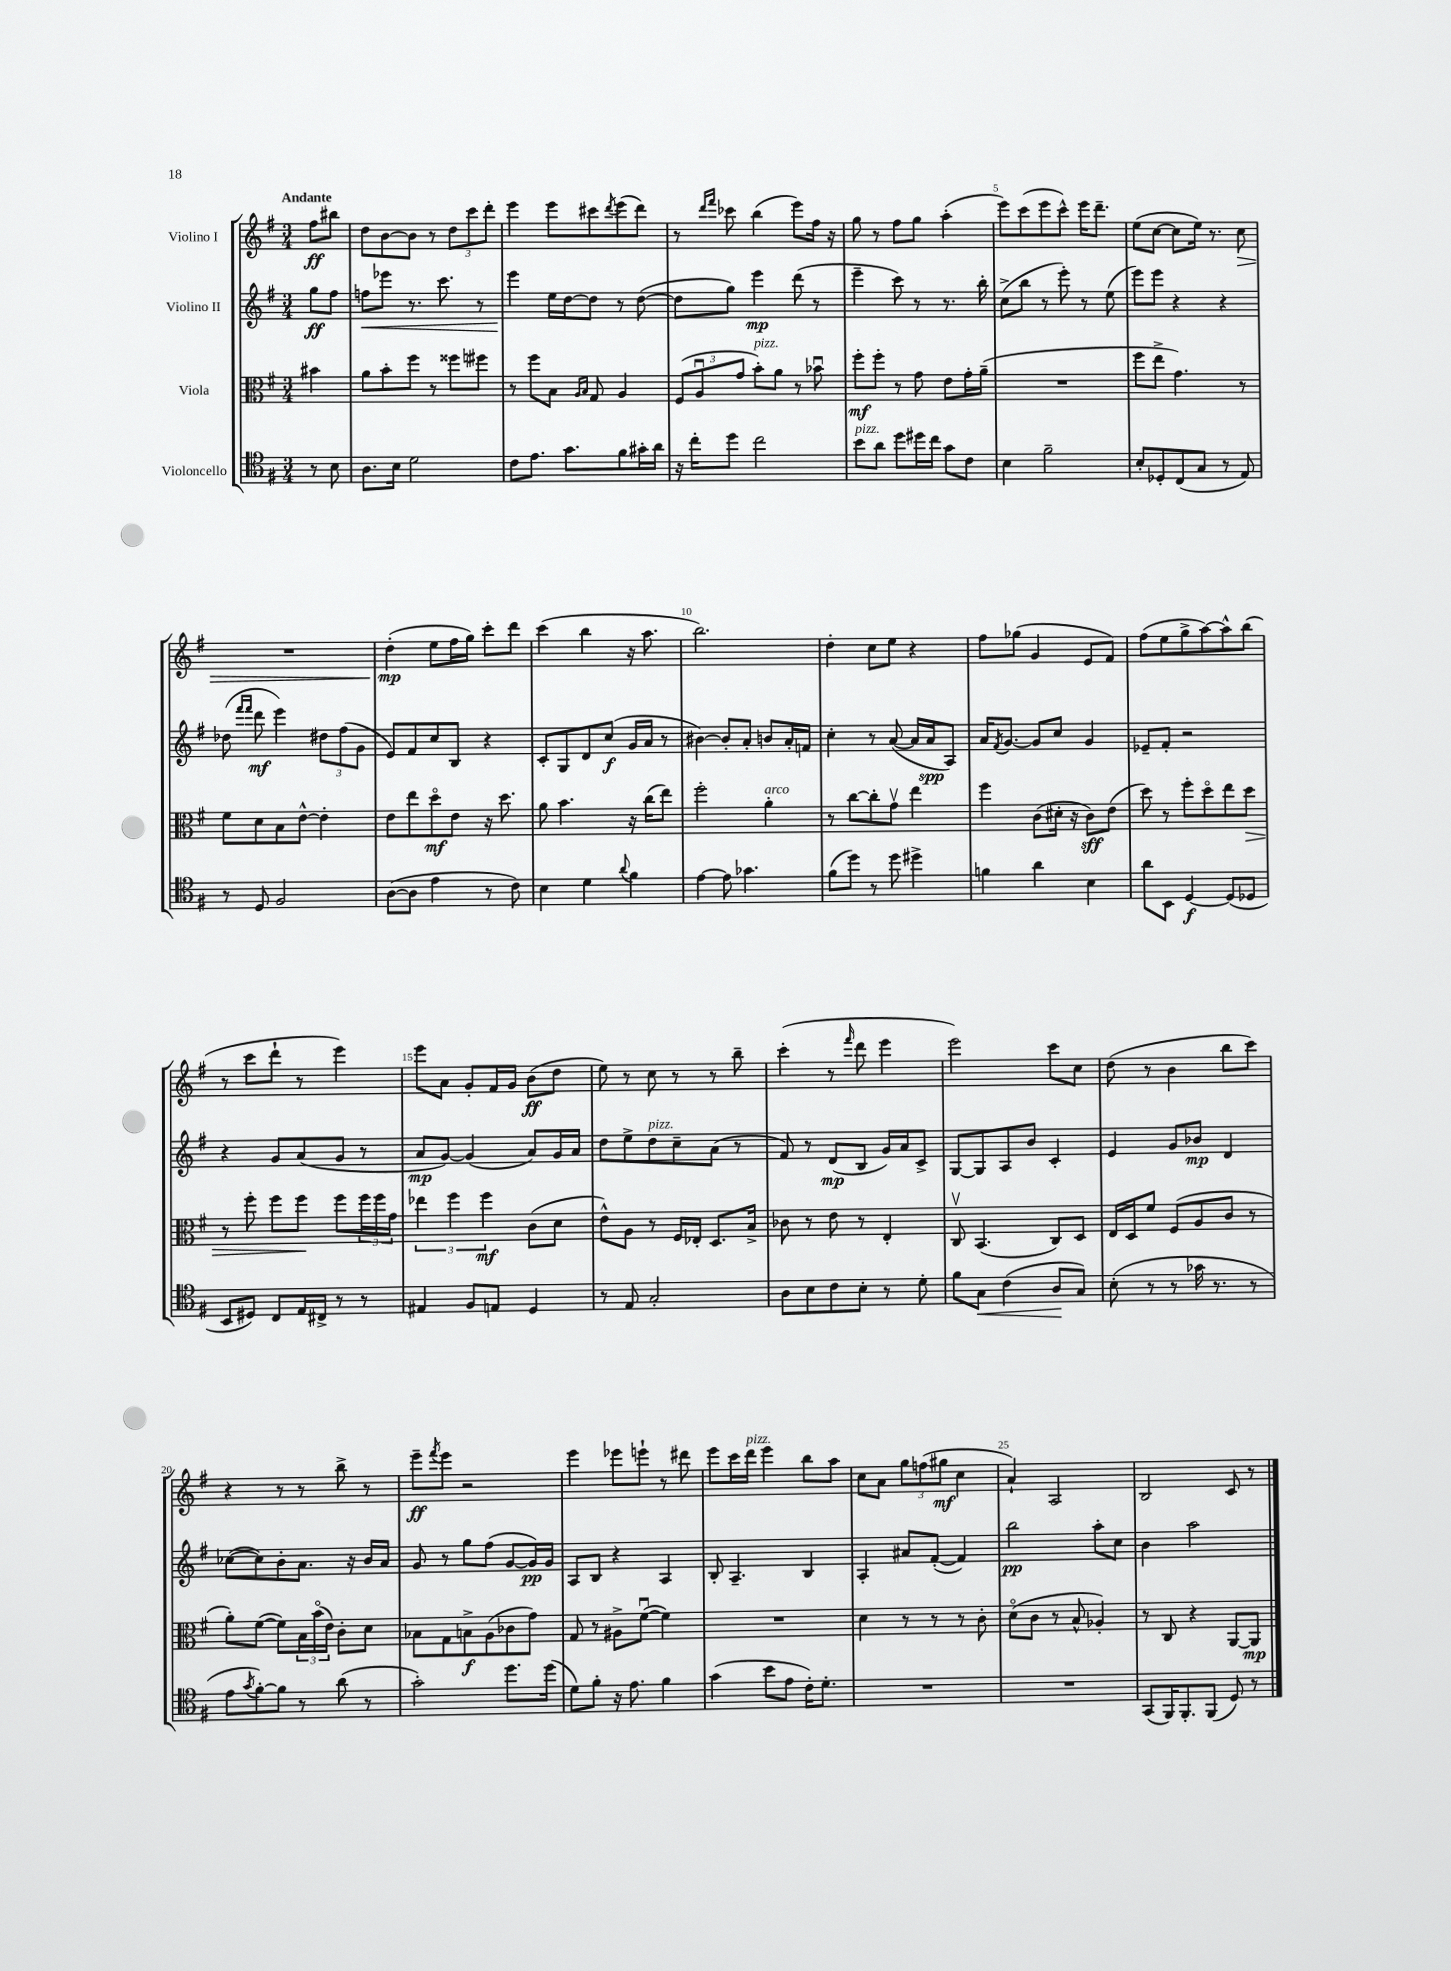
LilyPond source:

<<
\new StaffGroup <<
\new Staff = "s0" \with { instrumentName = "Violino I" } {
    \clef treble \key g \major \numericTimeSignature \time 3/4 \partial 4 \tempo "Andante"
    fis''8\ff bis''8 |
    d''8 b'8~ b'8 r8 \tuplet 3/2 { d''8 c'''8 d'''8-. } |
    e'''4 e'''8 cis'''8 \acciaccatura { d'''8 } e'''8( d'''8) |
    r8 \grace { d'''16 fis'''16 } ces'''8 b''4( e'''8) fis''16 r16 |
    g''8 r8 fis''8 g''8 a''4-.( |
    e'''8) c'''8( e'''8 c'''8-^) e'''16 d'''8.-- |
    e''8( c''8~ c''8 e''16) r8. c''8\> |
    R2. |
    d''4-.\mp\!( e''8 fis''16 g''16) c'''8-. d'''8 |
    c'''4( b''4 r16 a''8. |
    b''2.) |
    d''4-. c''8 e''8 r4 |
    fis''8 ges''8( g'4 e'8 fis'8) |
    fis''8( e''8 g''8-> a''8~) a''8-^ b''8( |
    r8 c'''8 d'''8-! r8 e'''4) |
    e'''8 a'8 g'8-. fis'16 g'16 b'8\ff( d''8 |
    e''8) r8 c''8 r8 r8 b''8-- |
    c'''4-.( r8 \grace { fis'''16 } d'''8 e'''4 |
    e'''2) c'''8 c''8 |
    d''8( r8 b'4 b''8 c'''8) |
    r4 r8 r8 b''8-> r8 |
    e'''8--\ff \acciaccatura { fis'''8 } e'''8 r2 |
    e'''4 ees'''8 e'''8-! r8 dis'''8 |
    e'''8 c'''16 d'''16^\markup { \italic "pizz." } e'''4 b''8 a''8 |
    c''8 a'8 \tuplet 3/2 { g''8 f''8( gis''8\mf } c''4 |
    a'4-!) a2 |
    b2 c'8 r8 \bar "|." |
}
\new Staff = "s1" \with { instrumentName = "Violino II" } {
    \clef treble \key g \major \numericTimeSignature \time 3/4 \partial 4
    g''8\ff fis''8 |
    f''8\< ees'''8 r8. c'''8. r8 |
    e'''4\! e''16 d''16~ d''8 r8 d''8~( |
    d''8 g''8) e'''4\mp d'''8( r8 |
    e'''4-- c'''8) r8 r8. b''16-. |
    c''8->( b''8 r8 e'''8-.) r8 e''8( |
    e'''8) e'''8 r4 r4 |
    des''8( \grace { fis'''16 fis'''16 } d'''8\mf e'''4) \tuplet 3/2 { dis''8 fis''8( g'8 } |
    e'8) fis'8 c''8 b8 r4 |
    c'8-. g8 d'8 c''8\f( g'16 a'16 r8 |
    bis'4~) bis'8-. a'8-. b'8 a'16-. f'16 |
    c''4-. r8 a'8~( a'16 a'16\spp a8) |
    a'16 \acciaccatura { fis'8 } g'8.~ g'8 c''8 g'4 |
    ees'8-- fis'8-. r2 |
    r4 g'8 a'8( g'8 r8 |
    a'8\mp g'8~) g'4( a'8) g'16 a'16 |
    d''8 e''8-> d''8^\markup { \italic "pizz." } c''8-- a'8( r8 |
    fis'8) r8 d'8\mp( b8 g'16) a'16 c'8-> |
    g8~ g8 a8 b'8 c'4-. |
    e'4 g'8 bes'8\mp d'4 |
    ces''8~( ces''8) b'8-. a'8. r16 b'16 a'16 |
    g'8 r8 g''8 fis''8( g'8~ g'16\pp) g'16 |
    a8 b8 r4 a4 |
    b8-. a4.-- b4 |
    a4-. ais'8 fis'8~-.( fis'4) |
    b''2\pp a''8-. c''8 |
    b'4 a''2 \bar "|." |
}
\new Staff = "s2" \with { instrumentName = "Viola" } {
    \clef alto \key g \major \numericTimeSignature \time 3/4 \partial 4
    bis'4 |
    a'8 b'8-. fis''8 r8 fisis''8 fis''8 |
    r8 fis''8 b8 \grace { a16 b16 } g8 a4 |
    \tuplet 3/2 { fis8( a8\downbow g'8 } b'8-.^\markup { \italic "pizz." }) a'8 r8 bes'8\downbow |
    fis''8-.\mf fis''8-. r8 g'8 e'8 g'16-. a'16--( |
    R2. |
    fis''8 e''8-> g'4.) r8 |
    fis'8 d'8 b8 e'8~-^ e'4-. |
    e'8 e''8 d''8\flageolet\mf e'8 r16 d''8. |
    a'8 b'4. r16 c''16( e''8) |
    fis''2-. a'4-.^\markup { \italic "arco" } |
    r8 c''8~ c''8-. g'8\upbow e''4 |
    fis''4 c'8( dis'16-. r16 c'8\sff) e'8( |
    d''8) r8 fis''8-. d''8\flageolet e''8 d''8\> |
    r8 fis''8-. fis''8 fis''8\! fis''8 \tuplet 3/2 { fis''16 fis''16 g'16 } |
    \tuplet 3/2 { ees''4 fis''4 fis''4\mf } c'8( d'8 |
    e'8-^) a8 r8 fis16 ees16-. d8. b16-> |
    ces'8 r8 e'8 r8 e4-. |
    c8\upbow b,4.( c8) d8 |
    e16 d16 fis'8 fis8( a8 c'8 r8 |
    a'8-.) fis'8~( fis'8) \tuplet 3/2 { b16 b'16\flageolet( e'16) } c'8-. d'8 |
    bes8 g8 b8->\f a8( ces'8 g'8) |
    g8 r8 ais8-> fis'8~\downbow( fis'4) |
    R2. |
    d'4 r8 r8 r8 c'8-. |
    d'8\flageolet( c'8 r8 b8-^ aes4-.) |
    r8 c8 r4 a,8~ a,8\mp \bar "|." |
}
\new Staff = "s3" \with { instrumentName = "Violoncello" } {
    \clef tenor \key g \major \numericTimeSignature \time 3/4 \partial 4
    r8 b8 |
    a8. b16 d'2 |
    c'8 e'8. g'8. fis'8 gis'16-. a'16 |
    r16 c''16-. d''8 c''2 |
    b'8^\markup { \italic "pizz." } a'8 d''8 dis''16 c''16 g'8 c'8 |
    b4 fis'2-- |
    b8-. des8-. c8( g8 r8 e8) |
    r8 d8 fis2 |
    a8~( a8 e'4 r8 c'8) |
    b4 d'4 \appoggiatura { a'8 } fis'4 |
    e'4~ e'8 ges'4. |
    fis'8( d''8) r8 d''8 dis''4-> |
    f'4 a'4 b4 |
    a'8 b,8 d4~\f d8( des8 |
    b,8 dis8) c8 e16 cis16-> r8 r8 |
    eis4 fis8 e8 d4 |
    r8 e8 g2-. |
    a8 b8 c'8 b8-. r8 d'8-. |
    fis'8 g8\< c'4( a8\! g8) |
    b8-.( r8 r8 ges'16 r8. r8 |
    e'8 \acciaccatura { g'8 } fis'8~-.) fis'8 r8 a'8( r8 |
    g'2-.) d''8. d''16( |
    d'8) fis'8-. r16 e'8. fis'4 |
    g'4( b'8 e'8 c'16-.) d'8.-. |
    R2. |
    R2. |
    g,8( fis,16) fis,8.-. fis,8( d8) r8 \bar "|." |
}
>>
>>
\layout { \context { \Score \override BarNumber.break-visibility = ##(#f #t #t) barNumberVisibility = #(every-nth-bar-number-visible 5) } }
